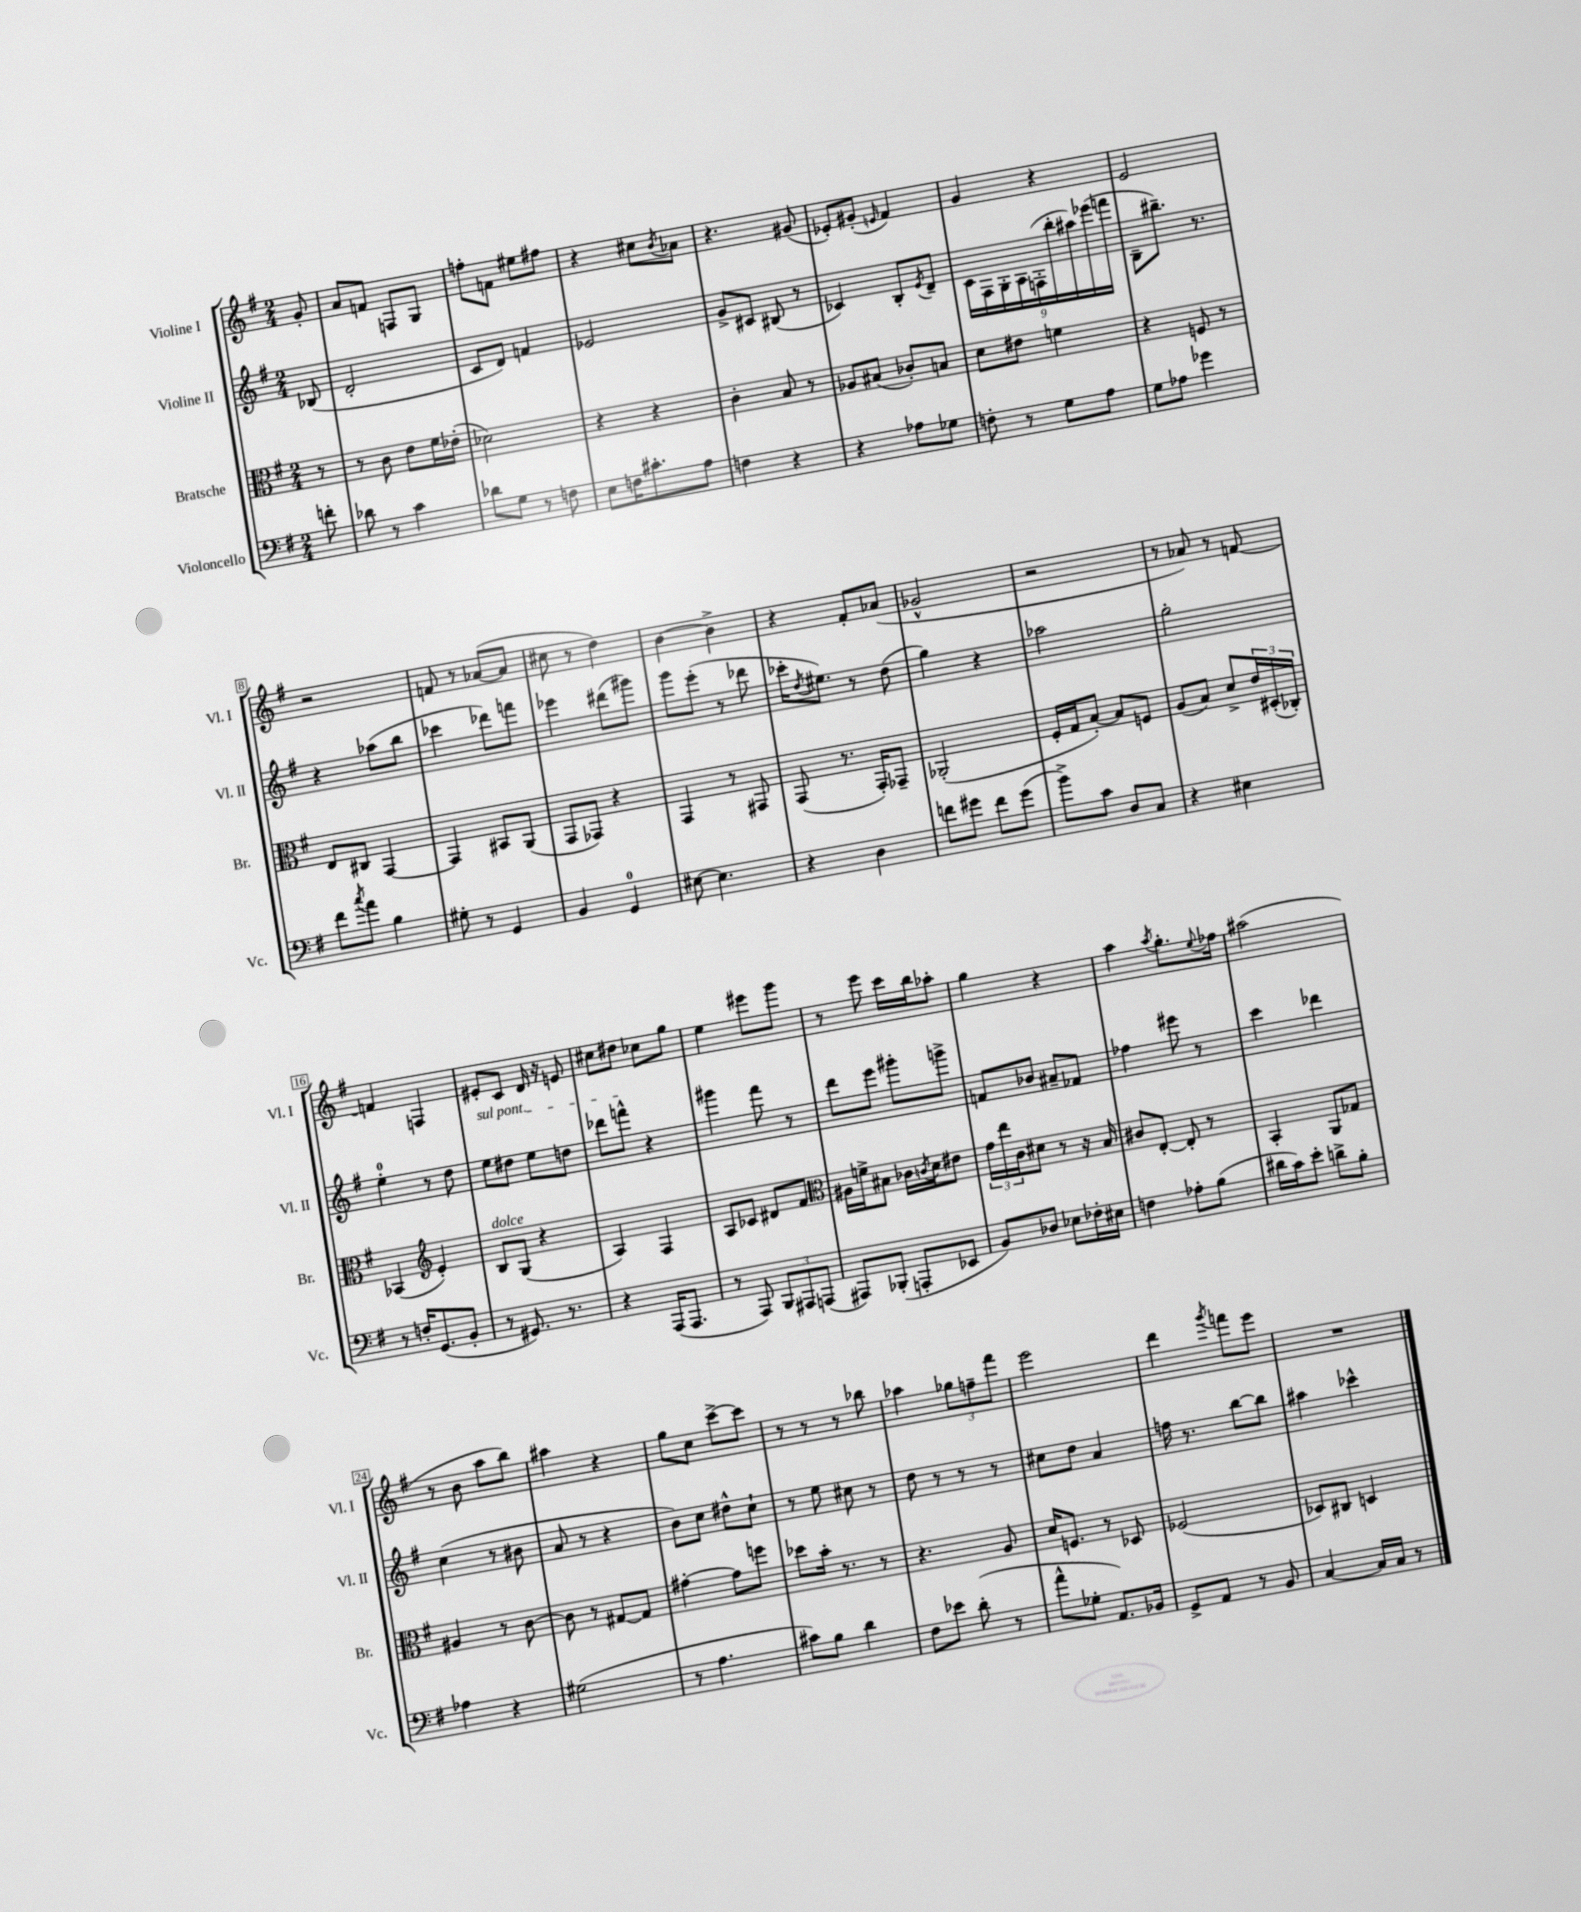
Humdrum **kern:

**kern	**kern	**kern	**kern
*part4	*part3	*part2	*part1
*staff4	*staff3	*staff2	*staff1
*I"Violoncello	*I"Bratsche	*I"Violine II	*I"Violine I
*I'Vc.	*I'Br.	*I'Vl. II	*I'Vl. I
*clefF4	*clefC3	*clefG2	*clefG2
*k[f#]	*k[f#]	*k[f#]	*k[f#]
*M2/4	*M2/4	*M2/4	*M2/4
=	=	=	=
8fn'\	8r	(8B-X/	8g'/
=1	=1	=1	=1
8d-X\	8r	2d'/	8a/L
8r	8c\	.	8fn/J
4c\	8e\L	.	8Fn/L
.	16f#\L	.	8G/J
.	(16e-X'\JJ	.	.
=2	=2	=2	=2
8d-X\L	2d-X\)	8c/L	8ffn'\L
8G\J	.	8d/J)	8fn\J
8r	.	4fn/	8ee#X\L
8Fn\	.	.	8ff#X\J
=3	=3	=3	=3
8E\L	4r	2e-X/	4r
16Fn\K	.	.	.
8.c#X'\	.	.	.
.	4r	.	8cc#X\L
.	.	.	8qb/
8A\J	.	.	8a-X\J
=4	=4	=4	=4
4Fn\	4c'\	8g^/L	4.r
.	.	8c#X/J	.
4r	8B/	(8B#X/	.
.	8r	8r	(8g#X/
=5	=5	=5	=5
4r	8A-X/L	4c-X/)	8e-X'/L)
.	(8B#X/J	.	(8g#X'/J
.	.	.	16qqen/
8A-X\L	8c-X'/L)	8B'/L	4f#/)
.	.	8qe/	.
8G-X\J	8Bn/J	8d~/J	.
=6	=6	=6	=6
8Fn'\	8d\L	18c\LL	4g/
.	.	18F#\	.
.	.	18G'\	.
8r	8e#X\J	.	.
.	.	18A\	.
.	.	(18Fn'\	.
8G\L	4fn\	.	4r
.	.	18bb'\	.
.	.	18aa#X\)	.
8A\J	.	.	.
.	.	(18eee-X\	.
.	.	18fffn\JJ	.
=7	=7	=7	=7
8G\L	4r	8B~\L	2e/
8A-X\J	.	8.bb#X~\J)	.
4g-X\	8Fn/	.	.
.	.	8.r	.
.	8r	.	.
!!LO:LB:g=z
=8	=8	=8	=8
8f#\L	8E/L	4r	2r
8qcc/	.	.	.
8a\J	8C#X/J	.	.
4B\	[4GG/	(8aa-X\L	.
.	.	8bb\J	.
=9	=9	=9	=9
8G#X'\	4GG/]	4ccc-X\	8fn/
8r	.	.	8r
4GG/	8BB#X/L	8ddd-X\L)	([8a-X/L
.	(8AA/J	8fffn\J	8a-/J]
=10	=10	=10	=10
4BB/	8GG/L	4eee-X\	8cc#X\
.	8GG-X/J)	.	8r
4GG/	4r	(8ddd#X\L	4dd\)
.	.	8ggg#X\J)	.
=11	=11	=11	=11
[8E#X\	4GG/	8ggg\L	[4b\
4.E#\]	.	(8eee'\J	.
.	8r	8r	4b^\]
.	8GG#X/	8ddd-X\	.
=12	=12	=12	=12
4r	(8GG/	16ccc-X'\KL	4r
.	.	8qdd/	.
.	.	8.ee#X\J)	.
.	8.r	.	.
4D\	.	8r	8f#'/L
.	16GG'/KL)	.	.
.	8GG-X~/J	(8dd\	(8a-X/J
=13	=13	=13	=13
8fn\L	(2AA-X'/	4gg\)	2g-X^^/
8g#X\J	.	.	.
8f\L	.	4r	.
(8g#\J	.	.	.
=14	=14	=14	=14
8b^\L)	16F#'/LL	2aa-X\	2r
.	16G/J	.	.
8c\J	[8B'/J)	.	.
8D/L	8B/L]	.	.
8C/J	8Fn/J	.	.
=15	=15	=15	=15
4r	(8A/L	2gg'\	8r
.	8B/J)	.	8a-X/)
4E#X\	8d^/L	.	8r
.	24e/L	.	[8fn/
.	(24D#X'/	.	.
.	24C-X'/JJ)	.	.
!!LO:LB:g=z
=16	=16	=16	=16
8r	(4BB-X/	4ee'\	4fn/]
16Fn'/KL	.	.	.
(8.GG/	.	.	.
*	*clefG2	*	*
.	4e'/)	8r	4Fn/
8BB'/J	.	8dd\	.
=17	=17	=17	=17
!	!	!LO:TX:a:i:t=sul pont.	!
!	!LO:TX:a:i:t=dolce	!	!
8r	8B/L	8ee\L	8e#X'/L
8.GG#X/)	(8G/J	8dd#X\J	8c/J
.	4r	8ee\L	16d/
8.r	.	.	16r
.	.	8ddn\J	8en/
=18	=18	=18	=18
4r	4A/)	8ddd-X\L	8cc#X\L
.	.	8fffn^^\J	8dd#X\J
(16AAA/KL	4F#/	4r	8cc-X\L
8.AAA/J	.	.	.
.	.	.	8gg\J
=19	=19	=19	=19
8r	8A/L	4ggg#X\	4ee\
8AAA/)	8c-X/J	.	.
12BBB/L	8d#X/L	8fff#\	8eee#X\L
12AAA#X/	.	.	.
.	8f#/J	8r	8ggg\J
(12AAAn/J	.	.	.
=20	=20	=20	=20
*	*clefC3	*	*
8AAA#X/L)	16A#X\LL	8ddd\L	8r
.	16fn^\J	.	.
(8BBB-X'/J	8B#X\J	8eee\J	8eee\
8AAAn'/L	16c-X\LL	8ggg#X'\L	16ccc\LL
.	8qcn/	.	.
.	16d\J	.	16bb\J
8EE-X/J	8e#X\J	8gggn^\J	8aa-X'\J
=21	=21	=21	=21
8BB/L)	24g\LL	8fn/L	4gg\
.	24ee\	.	.
.	24c\J	.	.
8D-X/J	8d#X\J	8b-X/J	.
8E-X\L	8r	8a#X~/L	4r
16F-X'\L	16r	8f-X/J	.
16E#X\JJ	16B/	.	.
=22	=22	=22	=22
4Fn\	8c#X/L	4ff-X\	4aa\
.	[8E'/J	.	.
.	.	.	8qaa/
8A-X'\L	8E'/]	8eee#X\	8.gg'\L
(8B\J	8r	8r	.
.	.	.	8qqee/
.	.	.	16ff-X\Jk
=23	=23	=23	=23
16d#X\LL	4BB'/	4ccc\	(2aa#X\
16c\J)	.	.	.
8e'\J	.	.	.
8dn^\L	8AA/L	4ddd-X\	.
8B'\J	8G-X/J	.	.
!!LO:LB:g=z
=24	=24	=24	=24
4A-X\	4A#X/	(4cc\	8r
.	.	.	8b\
4r	8r	8r	8aa\L
.	[8c\	8b#X\	8bb\J)
=25	=25	=25	=25
(2G#X\	8c\]	8a/	4aa#X\
.	8r	8r	.
.	[8G#X/L	4r	4r
.	8G#/J]	.	.
=26	=26	=26	=26
8r	[4g#X'\	8b\L)	8gg\L
4.A\	.	8cc\J	8cc\J
.	8g#\L]	8dd#X^^\L	[8ccc^\L
.	8ffn\J	8cc`\J	8ccc\J]
=27	=27	=27	=27
8c#X\L)	8dd-X\L	8r	8r
8B\J	16b'\Jk	8ee\	8r
.	8.r	.	.
4d\	.	8cc#X\	8r
.	8r	8r	8bb-X\
=28	=28	=28	=28
8F#\L	4.r	8dd\	4aa-X\
8e-X\J	.	8r	.
(8d'\	.	8r	12gg-X\L
.	.	.	12ffn~\
8r	8A/	8r	.
.	.	.	12fff#\J
=29	=29	=29	=29
8a^^\L	16d/KL	8cc#X\L	2eee\
.	8.Fn/J	.	.
8G-X'\J	.	8dd\J	.
8.AA/L)	8r	4a/	.
.	8D-X/	.	.
16BB-X/Jk	.	.	.
=30	=30	=30	=30
8GG^/L	(2F-X/	16ffn\	4ddd\
.	.	8.r	.
8AA/J	.	.	.
.	.	.	8qggg/
8r	.	[8bb\L	8fffn\L
8BB/	.	8bb\J]	8eee\J
=31	=31	=31	=31
[4C/	8D-X/L)	4aa#X\	2r
.	8C#X/J	.	.
16C/LL]	4Dn/	4ccc-X^^\	.
16C/JJ	.	.	.
8r	.	.	.
==	==	==	==
*-	*-	*-	*-
